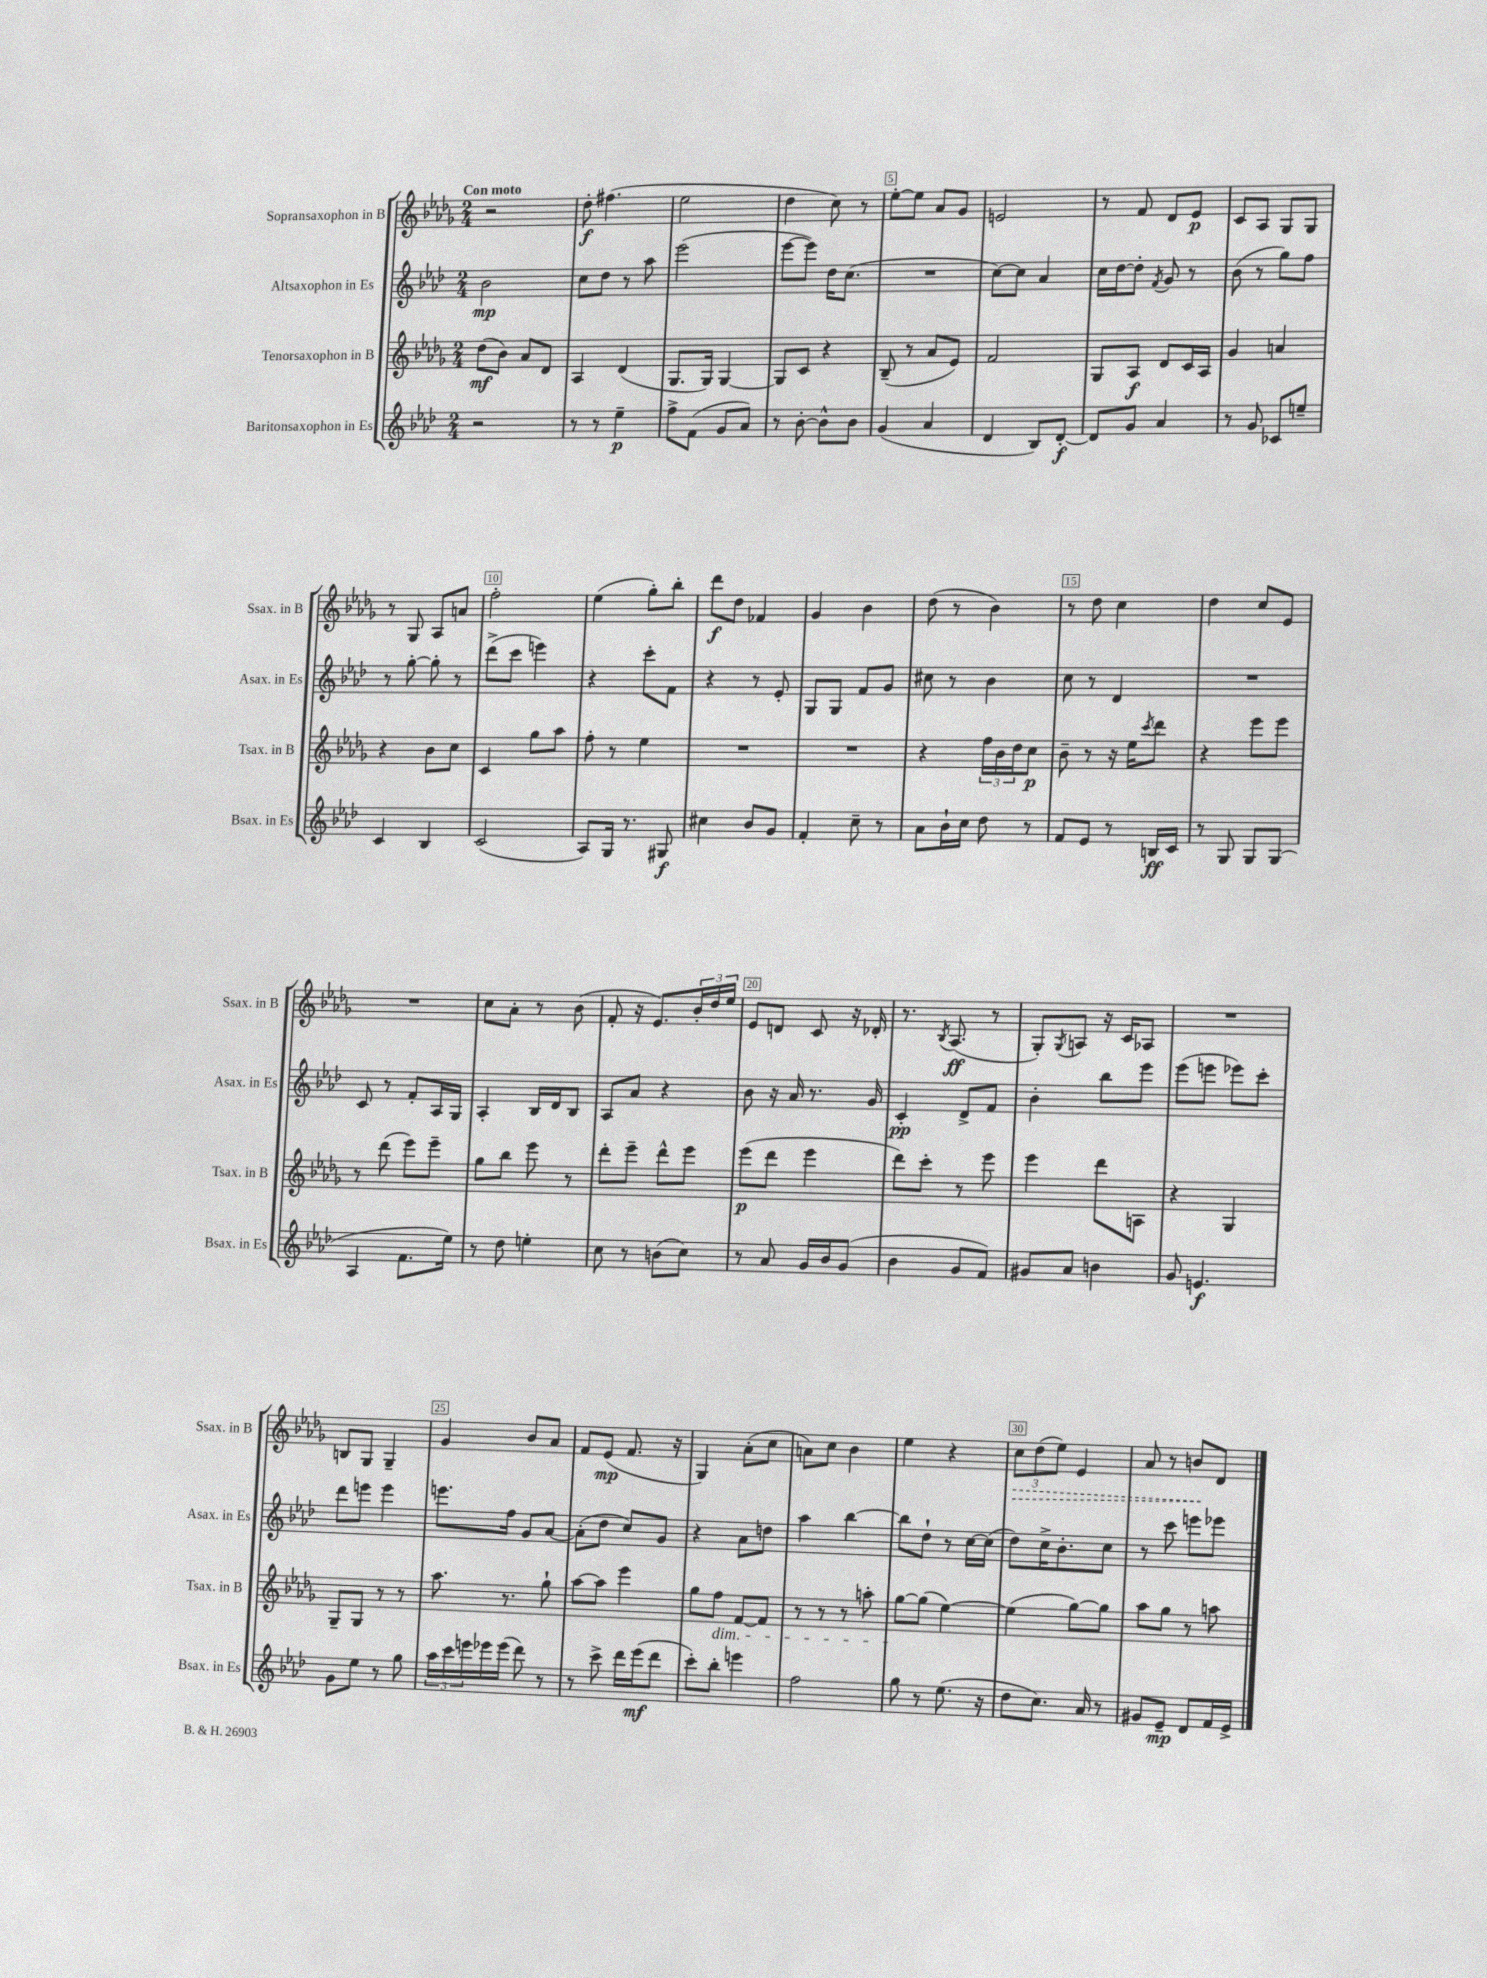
<<
\new StaffGroup <<
\new Staff = "s0" \with { instrumentName = "Sopransaxophon in B" shortInstrumentName = "Ssax. in B" } {
    \clef treble \key des \major \numericTimeSignature \time 2/4 \tempo "Con moto"
    r2 |
    des''8-.\f fis''4.( |
    ees''2 |
    des''4 c''8) r8 |
    ees''8~-. ees''8 aes'8 ges'8 |
    e'2 |
    r8 f'8 des'8 ees'8\p |
    c'8 aes8 ges8 ges8 |
    r8 ges8 aes8 a'8 |
    f''2-. |
    ees''4( ges''8-.) bes''8-. |
    des'''8\f des''8 fes'4 |
    ges'4 bes'4 |
    des''8( r8 bes'4) |
    r8 des''8 c''4 |
    des''4 c''8 ees'8 |
    R2 |
    c''8 aes'8-. r8 bes'8( |
    f'8-. r16 ees'8.) \tuplet 3/2 { bes'16-. des''16 ees''16 } |
    ees'8 d'8 c'8 r16 des'16-. |
    r8. \acciaccatura { bes8 } aes8.\ff( r8 |
    ges8-.) \acciaccatura { ges8 } a8 r16 c'16 aes8 |
    R2 |
    b8 ges8 ges4-- |
    ges'4 bes'8 aes'8 |
    f'8 ees'8\mp( f'8. r16 |
    ges4) aes'8-.( c''8 |
    a'8) c''8 bes'4 |
    ees''4 r4 |
    \tuplet 3/2 { \once \override Hairpin.style = #'dashed-line c''8\> des''8( ees''8) } ees'4 |
    aes'8 r8 b'8\! des'8 \bar "|." |
}
\new Staff = "s1" \with { instrumentName = "Altsaxophon in Es" shortInstrumentName = "Asax. in Es" } {
    \clef treble \key aes \major \numericTimeSignature \time 2/4
    bes'2\mp |
    c''8 des''8 r8 aes''8 |
    ees'''2( |
    ees'''8~ ees'''8) des''16 c''8.( |
    R2 |
    c''8~) c''8 aes'4 |
    c''16 des''16~ des''8-. \acciaccatura { f'8 } g'8 r8 |
    bes'8( r8 g''8) f''8 |
    r8 g''8~-. g''8-. r8 |
    des'''8->( c'''8 e'''4) |
    r4 c'''8-. f'8 |
    r4 r8 ees'8-. |
    g8 g8 f'8 g'8 |
    cis''8 r8 bes'4 |
    c''8 r8 des'4 |
    R2 |
    c'8 r8 f'8-. aes16 g16 |
    aes4-. bes16 des'16 bes8 |
    aes8 aes'8 r4 |
    bes'8 r16 aes'16 r8. g'16 |
    c'4-.\pp des'8-> f'8 |
    bes'4-. bes''8 ees'''8 |
    ees'''8( e'''8 ees'''8) c'''8-. |
    des'''8 e'''8 e'''4 |
    e'''8. f''16 g'8 aes'8~ |
    aes'8-.( des''8 c''8) g'8 |
    r4 aes'8 d''8 |
    aes''4 bes''4~ |
    bes''8 des''8-! r8 c''16~ c''16( |
    des''8) c''16-> bes'8.-. c''8 |
    r8 c'''8 e'''8 ees'''8 \bar "|." |
}
\new Staff = "s2" \with { instrumentName = "Tenorsaxophon in B" shortInstrumentName = "Tsax. in B" } {
    \clef treble \key des \major \numericTimeSignature \time 2/4
    des''8\mf( bes'8) aes'8 des'8 |
    aes4 des'4( |
    ges8. ges16) ges4~ |
    ges8 c'8 r4 |
    bes8--( r8 aes'8 ees'8) |
    f'2 |
    ges8 aes8\f des'8 c'16 aes16 |
    ges'4 a'4 |
    r4 bes'8 c''8 |
    c'4 ges''8 aes''8 |
    f''8-. r8 ees''4 |
    R2 |
    R2 |
    r4 \tuplet 3/2 { f''16 bes'16 des''16 } c''8\p |
    bes'8-- r8 r16 ees''16 \acciaccatura { c'''8 } des'''8 |
    r4 ees'''8 ees'''8 |
    r8 des'''8( ees'''8) ees'''8-- |
    ges''8 bes''8 ees'''8 r8 |
    des'''8-. ees'''8-- des'''8-^ ees'''8 |
    ees'''8\p( des'''8 ees'''4 |
    des'''8) c'''8-. r8 ees'''8 |
    ees'''4 des'''8 a8 |
    r4 ges4 |
    ges8-- ges8 r8 r8 |
    aes''8. r8. ges''8-! |
    aes''8~ aes''8 ees'''4 |
    ges''8 f''8\dim f'8~ f'8 |
    r8 r8 r8 a''8-. |
    ges''8~\! ges''8( ees''4~) |
    ees''4( ges''8~) ges''8 |
    aes''8 ges''8 r8 a''8 \bar "|." |
}
\new Staff = "s3" \with { instrumentName = "Baritonsaxophon in Es" shortInstrumentName = "Bsax. in Es" } {
    \clef treble \key aes \major \numericTimeSignature \time 2/4
    r2 |
    r8 r8 ees''4--\p |
    f''8-> f'8( g'8 aes'8) |
    r8 bes'8~-. bes'8-^ bes'8 |
    g'4( aes'4 |
    des'4 bes8) des'8~-.\f |
    des'8 g'8 aes'4 |
    r8 g'8 ces'8 e''8-- |
    c'4 bes4 |
    c'2( |
    aes8) g16 r8. gis8\f |
    cis''4 bes'8 g'8 |
    f'4-. c''8-- r8 |
    aes'8 bes'16-! c''16 des''8 r8 |
    f'8 ees'8 r8 b16\ff c'16 |
    r8 g8 g8 g8( |
    aes4 f'8. ees''16) |
    r8 des''8 e''4-. |
    c''8 r8 b'8( c''8) |
    r8 aes'8 g'16 bes'16 g'8( |
    bes'4 g'8 f'8) |
    gis'8 aes'8 b'4 |
    g'8 e'4.\f |
    g'8 ees''8 r8 g''8 |
    \tuplet 3/2 { aes''16 c'''16 e'''16 } ees'''16 ees'''16( des'''8) r8 |
    r8 c'''8-> des'''16 ees'''16\mf( des'''8 |
    c'''8-.) bes''8-. e'''4 |
    f''2 |
    g''8 r8 ees''8.( r16 |
    des''8 c''8.) aes'16 r8 |
    gis'8 ees'8--\mp des'8 f'16 ees'16-> \bar "|." |
}
>>
>>
\layout { \context { \Score \override BarNumber.break-visibility = ##(#f #t #t) barNumberVisibility = #(every-nth-bar-number-visible 5) \override BarNumber.stencil = #(make-stencil-boxer 0.1 0.3 ly:text-interface::print) } }
